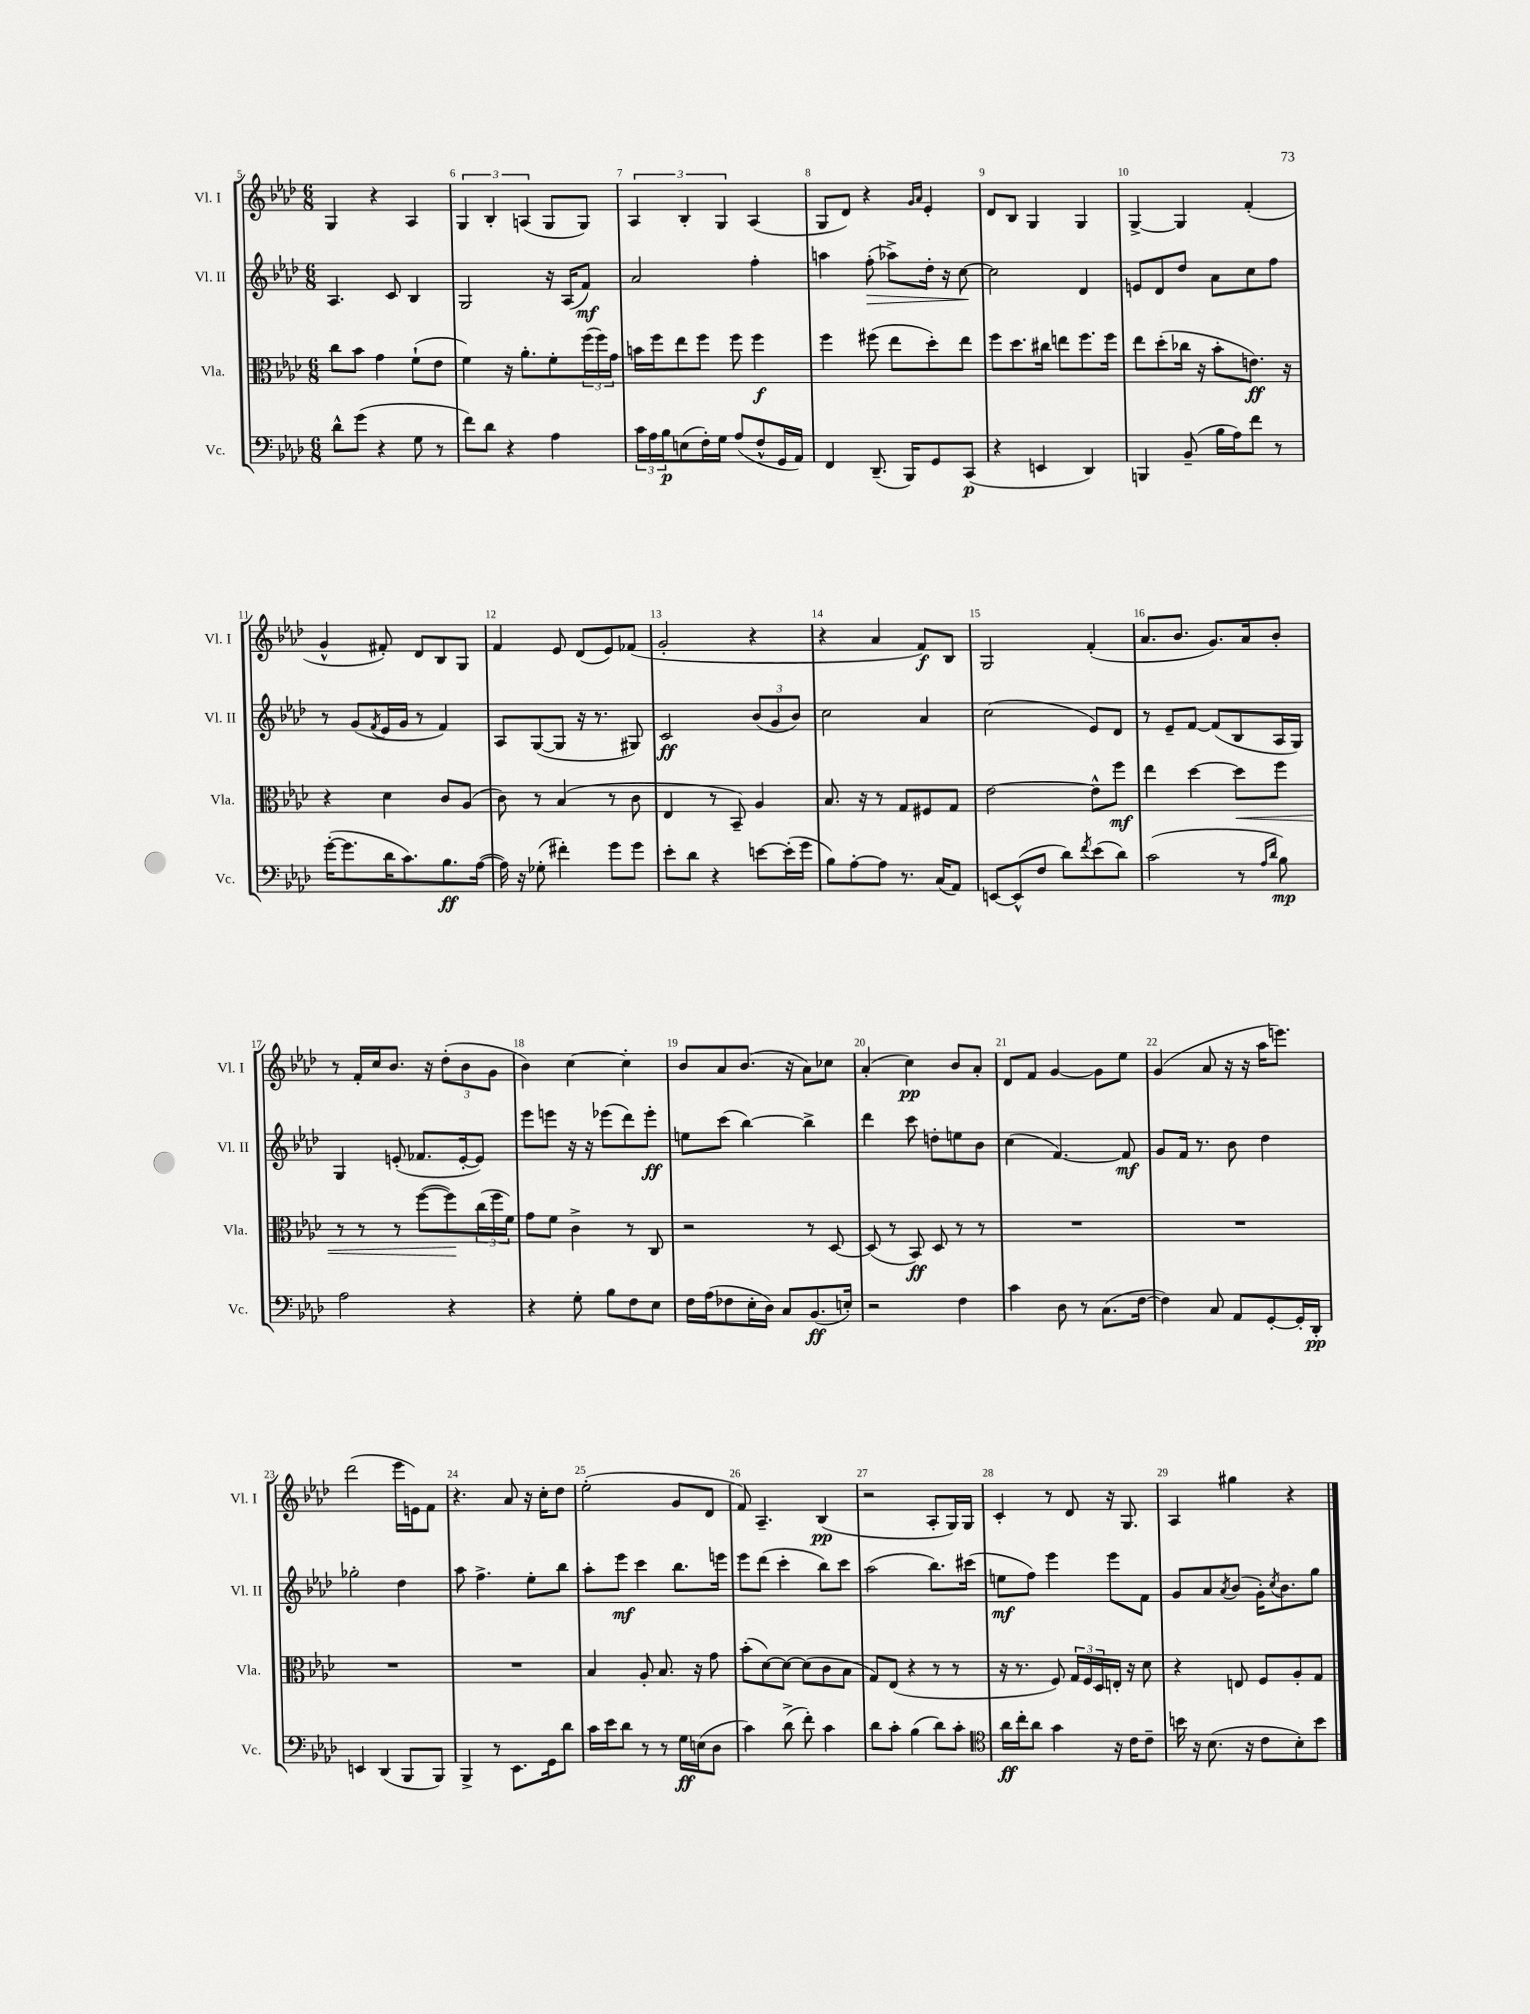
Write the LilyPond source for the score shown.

<<
\new StaffGroup <<
\new Staff = "s0" \with { instrumentName = "Vl. I" shortInstrumentName = "Vl. I" } {
    \clef treble \key aes \major \numericTimeSignature \time 6/8
    g4 r4 aes4 |
    \tuplet 3/2 { g4 bes4-. a4( } g8 g8) |
    \tuplet 3/2 { aes4 bes4-. g4 } aes4( |
    g8 des'8) r4 \grace { g'16 aes'16 } ees'4-. |
    des'8 bes8 g4 g4 |
    g4~-> g4 f'4-.( |
    g'4-^ fis'8-.) des'8 bes8 g8 |
    f'4 ees'8 des'8( ees'8) fes'8( |
    g'2-. r4 |
    r4 aes'4 f'8\f) bes8 |
    g2 f'4-.( |
    aes'8. bes'8. g'8.) aes'16 bes'8-. |
    r8 f'16-. c''16 bes'8. r16 \tuplet 3/2 { des''8-.( bes'8 g'8 } |
    bes'4) c''4~ c''4-. |
    bes'8 aes'8 bes'8.( r16 aes'8) ces''8 |
    aes'4-.( c''4\pp) bes'8 aes'8-. |
    des'8 f'8 g'4~ g'8 ees''8 |
    g'4( aes'8 r16 r16 aes''16 e'''8.) |
    des'''2( ees'''16 e'16) f'8 |
    r4. aes'8 r16 c''16-. des''8 |
    ees''2-.( g'8 des'8 |
    f'8) aes4.-- bes4\pp( |
    r2 aes8-. g16) g16 |
    c'4-. r8 des'8 r16 g8. |
    aes4 gis''4 r4 \bar "|." |
}
\new Staff = "s1" \with { instrumentName = "Vl. II" shortInstrumentName = "Vl. II" } {
    \clef treble \key aes \major \numericTimeSignature \time 6/8
    aes4. c'8 bes4 |
    g2 r16 aes16( f'8\mf) |
    aes'2 f''4-. |
    a''4 f''8-.\>( aes''8->) des''16-. r16 c''8~\! |
    c''2 des'4 |
    e'8 des'8 des''8 aes'8 c''8 f''8 |
    r8 g'8( \acciaccatura { f'8 } ees'16 g'16 r8 f'4) |
    aes8 g8~( g8 r16 r8. gis8) |
    c'2\ff \tuplet 3/2 { bes'8( g'8 bes'8) } |
    c''2 aes'4 |
    c''2( ees'8) des'8 |
    r8 ees'8-- f'8~ f'8( bes8 aes16 g16) |
    g4 e'8-.( fes'8. e'16~-. e'8) |
    ees'''8 e'''8 r16 r16 ees'''8( des'''8) ees'''8-.\ff |
    e''8 c'''8( bes''4~) bes''4-> |
    des'''4 c'''8 d''8-. e''8 bes'8 |
    c''4( f'4.~) f'8\mf |
    g'8 f'16 r8. bes'8 des''4 |
    ges''2-. des''4 |
    aes''8 f''4.-> ees''8-. bes''8 |
    aes''8-. ees'''8\mf c'''4 bes''8. e'''16 |
    ees'''8 des'''8( c'''4-. bes''8) c'''8 |
    aes''2( bes''8.) cis'''16( |
    e''8\mf f''8) ees'''4 ees'''8 f'8 |
    g'8 aes'8 \acciaccatura { aes'8 } bes'8( g'16-.) \acciaccatura { c''8 } bes'8. g''8 \bar "|." |
}
\new Staff = "s2" \with { instrumentName = "Vla." shortInstrumentName = "Vla." } {
    \clef alto \key aes \major \numericTimeSignature \time 6/8
    c''8 bes'8 g'4 f'8-!( ees'8 |
    f'4) r16 aes'8.-. f'8-. \tuplet 3/2 { f''16( f''16) g'16 } |
    b'16 f''16 ees''8 f''8 f''8 f''4\f |
    f''4 fis''8( ees''8 des''8-.) ees''8 |
    f''8 des''8. cis''16 e''8 f''8. f''16 |
    ees''8 des''8-.( ces''16 r16 bes'8-. e'8.\ff) r16 |
    r4 des'4 c'8 aes8( |
    c'8) r8 bes4( r8 c'8 |
    ees4 r8 bes,8--) aes4 |
    bes8. r16 r8 g8 fis8 g8 |
    ees'2~ ees'8-^ f''8\mf |
    ees''4 des''4~ des''8\< f''8 |
    r8 r8 r8 f''8~( f''8\!) \tuplet 3/2 { c''16( f''16 f'16) } |
    g'8 f'8 c'4-> r8 c8 |
    r2 r8 des8~ |
    des8( r8 bes,8\ff) des8 r8 r8 |
    R2. |
    R2. |
    R2. |
    R2. |
    bes4 aes8-. bes8. r16 g'8 |
    bes'8-.( des'8~) des'8~ des'8( c'8 bes8 |
    g8) ees8( r4 r8 r8 |
    r16 r8. f8) \tuplet 3/2 { g16 f16 des16 } e16-. r16 des'8 |
    r4 e8 f8 aes8-. g8 \bar "|." |
}
\new Staff = "s3" \with { instrumentName = "Vc." shortInstrumentName = "Vc." } {
    \clef bass \key aes \major \numericTimeSignature \time 6/8
    des'8-^ g'8( r4 g8 r8 |
    f'8) des'8 r4 aes4 |
    \tuplet 3/2 { c'16 aes16 bes16\p } e8( f16-.) g16 aes8( f8-^ g,16 aes,16) |
    f,4 des,8.--( bes,,16) g,8 c,8\p( |
    r4 e,4 des,4) |
    b,,4 bes,8--( bes16 aes16) f'8 r8 |
    g'16~-.( g'8. des'16 c'8.) bes8.\ff aes16~( |
    aes16) r16 ges8-.( fis'4-.) g'8 g'8 |
    ees'8-. des'8 r4 e'8~ e'16-.( g'16 |
    bes8) aes8~-. aes8 r8. c16( aes,8) |
    e,8~ e,8-^( f8 des'8) \acciaccatura { f'8 } ees'8( des'8) |
    c'2( r8 \grace { aes16 des'16 } bes8\mp) |
    aes2 r4 |
    r4 g8-. bes8 f8 ees8 |
    f16 aes16( fes8 ees16-. des16) c8 bes,8.\ff( e16-.) |
    r2 f4 |
    c'4 des8 r8 c8.( f16~ |
    f4) c8 aes,8 g,8~-. g,16-. des,16-.\pp |
    e,4 des,4( bes,,8 bes,,8) |
    bes,,4-> r8 ees,8. g,16 des'8 |
    c'16 ees'16 des'8 r8 r8 g16\ff e16( des8 |
    c'4) des'8->( f'8-.) c'4 |
    des'8 c'8-. bes4( des'8) c'8-. |
    \clef tenor aes'16\ff c''16-. aes'8 g'4 r16 c'16 c'8-- |
    b'16 r16 bes8.( r16 c'8 bes8-.) b'8 \bar "|." |
}
>>
>>
\layout { \context { \Score currentBarNumber = #5 \override BarNumber.break-visibility = ##(#f #t #t) barNumberVisibility = #all-bar-numbers-visible } }
